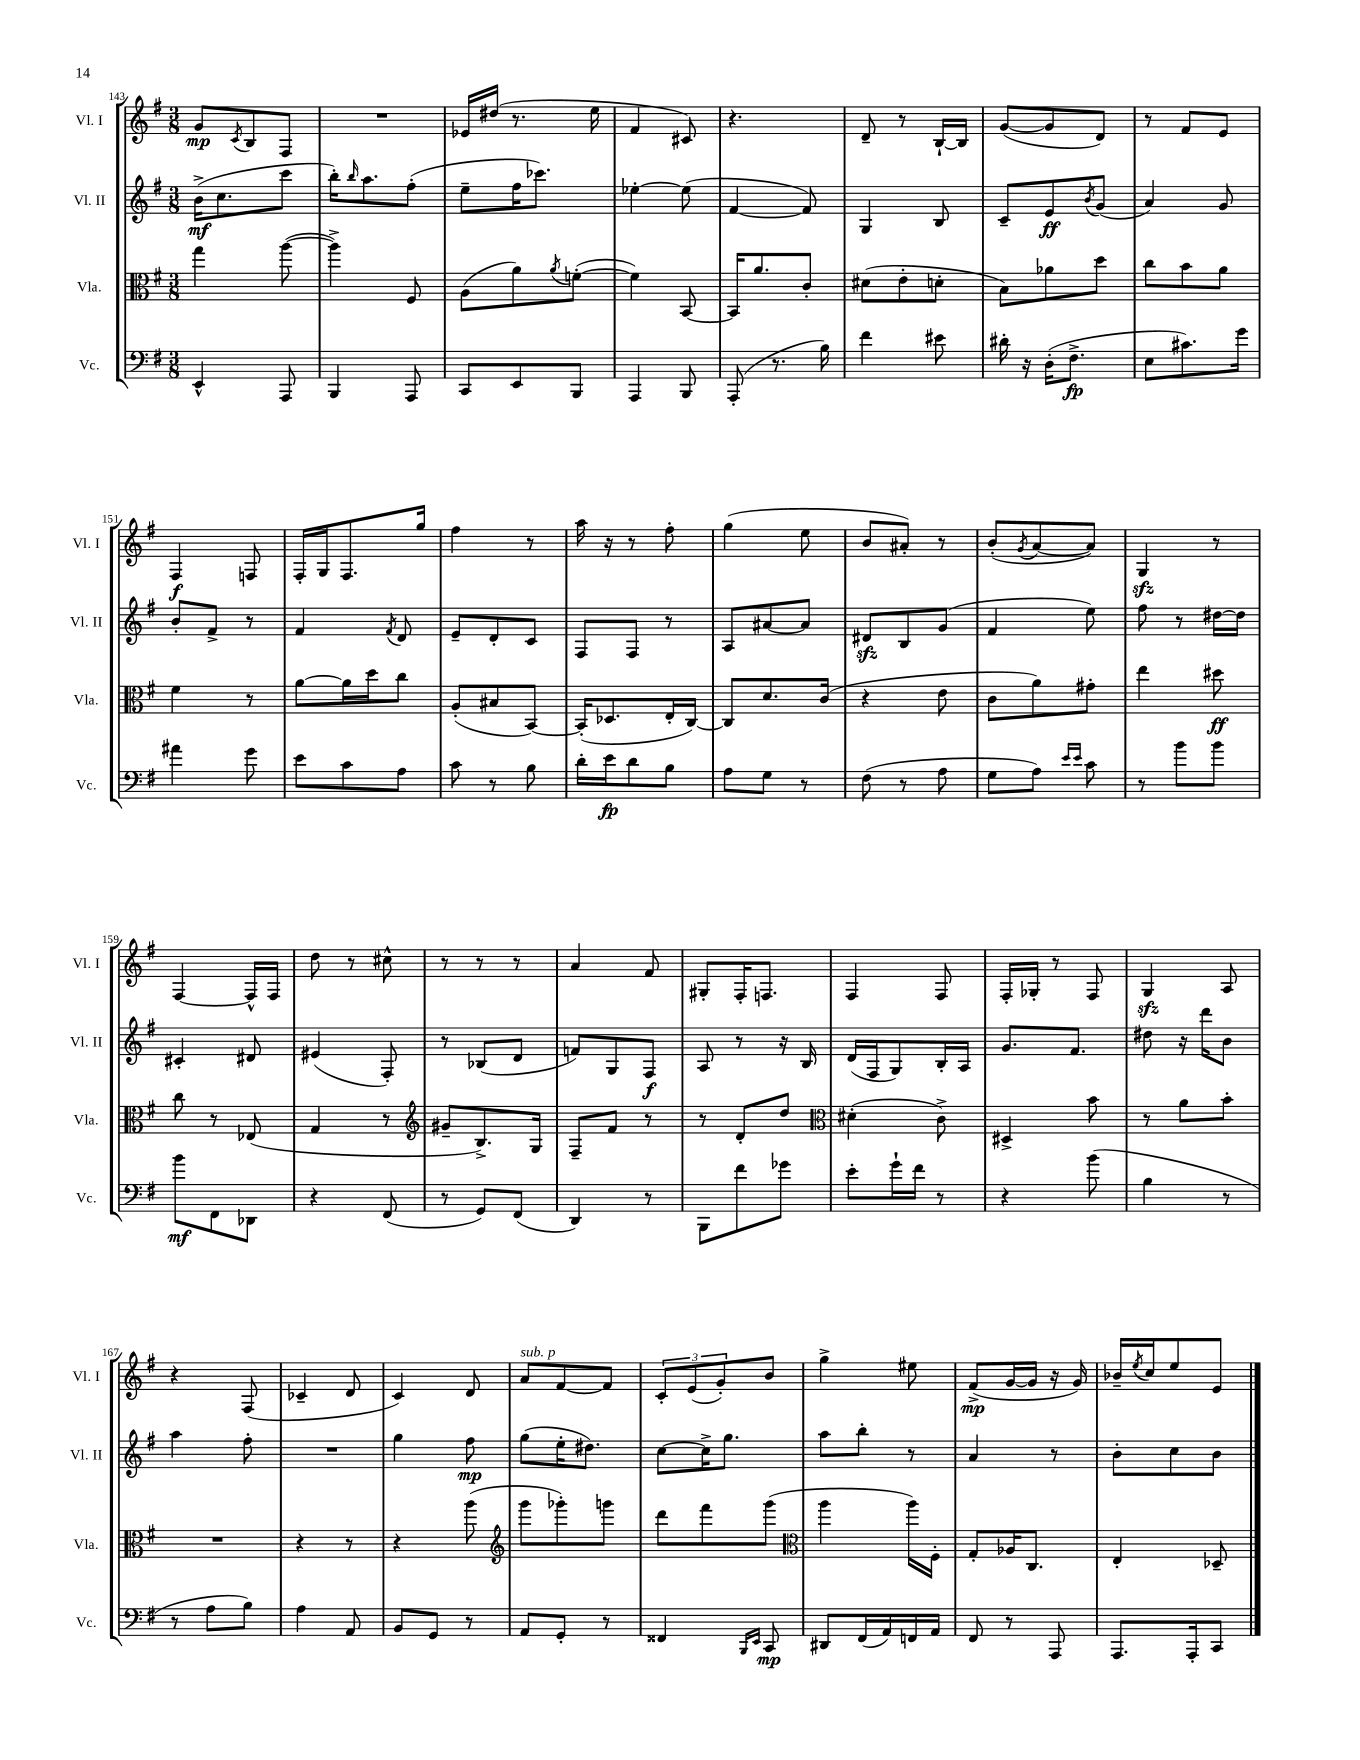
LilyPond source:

<<
\new StaffGroup <<
\new Staff = "s0" \with { instrumentName = "Vl. I" shortInstrumentName = "Vl. I" } {
    \clef treble \key g \major \numericTimeSignature \time 3/8
    g'8\mp \acciaccatura { c'8 } b8 fis8 |
    R4. |
    ees'16 dis''16( r8. e''16 |
    fis'4 cis'8) |
    r4. |
    d'8-- r8 b16~-! b16 |
    g'8~( g'8 d'8) |
    r8 fis'8 e'8 |
    fis4\f f8 |
    fis16-. g16 fis8. g''16 |
    fis''4 r8 |
    a''16 r16 r8 fis''8-. |
    g''4( e''8 |
    b'8 ais'8-.) r8 |
    b'8-.( \acciaccatura { g'8 } a'8~ a'8) |
    g4\sfz r8 |
    fis4~ fis16-^ fis16 |
    d''8 r8 cis''8-^ |
    r8 r8 r8 |
    a'4 fis'8 |
    gis8-. fis16-. f8. |
    fis4 fis8 |
    fis16-. ges16-. r8 fis8 |
    g4\sfz a8 |
    r4 fis8( |
    ces'4-- d'8 |
    c'4) d'8 |
    a'8^\markup { \italic "sub. p" } fis'8~ fis'8 |
    \tuplet 3/2 { c'8-. e'8( g'8-.) } b'8 |
    g''4-> eis''8 |
    fis'8->\mp( g'16~ g'16 r16 g'16) |
    bes'16-- \acciaccatura { e''8 } c''16 e''8 e'8 \bar "|." |
}
\new Staff = "s1" \with { instrumentName = "Vl. II" shortInstrumentName = "Vl. II" } {
    \clef treble \key g \major \numericTimeSignature \time 3/8
    b'16->\mf( c''8. c'''8 |
    b''16-.) \grace { b''16 } a''8. fis''8-.( |
    e''8-- fis''16 ces'''8.) |
    ees''4~-. ees''8( |
    fis'4~ fis'8) |
    g4 b8 |
    c'8-- e'8\ff \acciaccatura { b'8 } g'8( |
    a'4) g'8 |
    b'8-. fis'8-> r8 |
    fis'4 \acciaccatura { fis'8 } d'8 |
    e'8-- d'8-. c'8 |
    fis8 fis8 r8 |
    a8 ais'8~ ais'8 |
    dis'8\sfz b8 g'8( |
    fis'4 e''8) |
    fis''8 r8 dis''16~ dis''16 |
    cis'4-. dis'8 |
    eis'4( fis8-.) |
    r8 bes8( d'8 |
    f'8) g8 fis8\f |
    a8 r8 r16 b16 |
    d'16( fis16 g8) b16-. a16 |
    g'8. fis'8. |
    dis''8 r16 d'''16 b'8 |
    a''4 fis''8-. |
    R4. |
    g''4 fis''8\mp |
    g''8( e''16-. dis''8.) |
    c''8~ c''16-> g''8. |
    a''8 b''8-. r8 |
    a'4 r8 |
    b'8-. c''8 b'8 \bar "|." |
}
\new Staff = "s2" \with { instrumentName = "Vla." shortInstrumentName = "Vla." } {
    \clef alto \key g \major \numericTimeSignature \time 3/8
    g''4 a''8~( |
    a''4->) fis8 |
    a8( a'8) \acciaccatura { a'8 } f'8~-.( |
    f'4) b,8~ |
    b,16 a'8. c'8-. |
    dis'8( e'8-. d'8-. |
    b8) aes'8 d''8 |
    c''8 b'8 a'8 |
    fis'4 r8 |
    a'8~ a'16 d''16 c''8 |
    a8-.( bis8 b,8~) |
    b,16-.( des8. e16-. c16~) |
    c8 d'8. c'16( |
    r4 e'8 |
    c'8 a'8) gis'8-. |
    e''4 dis''8\ff |
    c''8 r8 ees8( |
    g4 r8 |
    \clef treble gis'8-- b8.->) g16 |
    fis8-- fis'8 r8 |
    r8 d'8-. d''8 |
    \clef alto dis'4-.( c'8->) |
    dis4-> b'8 |
    r8 a'8 b'8-. |
    R4. |
    r4 r8 |
    r4 a''8( |
    \clef treble g'''8 ges'''8-.) g'''8 |
    d'''8 fis'''8 g'''8( |
    \clef alto a''4 a''16) fis16-. |
    g8-. aes16 c8. |
    e4-. des8-- \bar "|." |
}
\new Staff = "s3" \with { instrumentName = "Vc." shortInstrumentName = "Vc." } {
    \clef bass \key g \major \numericTimeSignature \time 3/8
    e,4-^ a,,8 |
    b,,4 a,,8 |
    c,8 e,8 b,,8 |
    a,,4 b,,8 |
    a,,8-.( r8. b16) |
    fis'4 eis'8 |
    dis'16-. r16 d16-.( fis8.->\fp |
    e8 cis'8.) g'16 |
    ais'4 g'8 |
    e'8 c'8 a8 |
    c'8 r8 b8 |
    d'16-. e'16\fp d'8 b8 |
    a8 g8 r8 |
    fis8( r8 a8 |
    g8 a8) \grace { e'16 e'16 } c'8 |
    r8 b'8 b'8 |
    b'8\mf fis,8 des,8 |
    r4 fis,8( |
    r8 g,8) fis,8( |
    d,4) r8 |
    b,,8 fis'8 ges'8 |
    e'8-. g'16-! fis'16 r8 |
    r4 b'8( |
    b4 r8 |
    r8 a8 b8) |
    a4 a,8 |
    b,8 g,8 r8 |
    a,8 g,8-. r8 |
    fisis,4 \grace { b,,16 e,16 } c,8\mp |
    dis,8 fis,16( a,16) f,16 a,16 |
    fis,8 r8 a,,8 |
    a,,8. a,,16-. c,8 \bar "|." |
}
>>
>>
\layout { \context { \Score currentBarNumber = #143 } }
